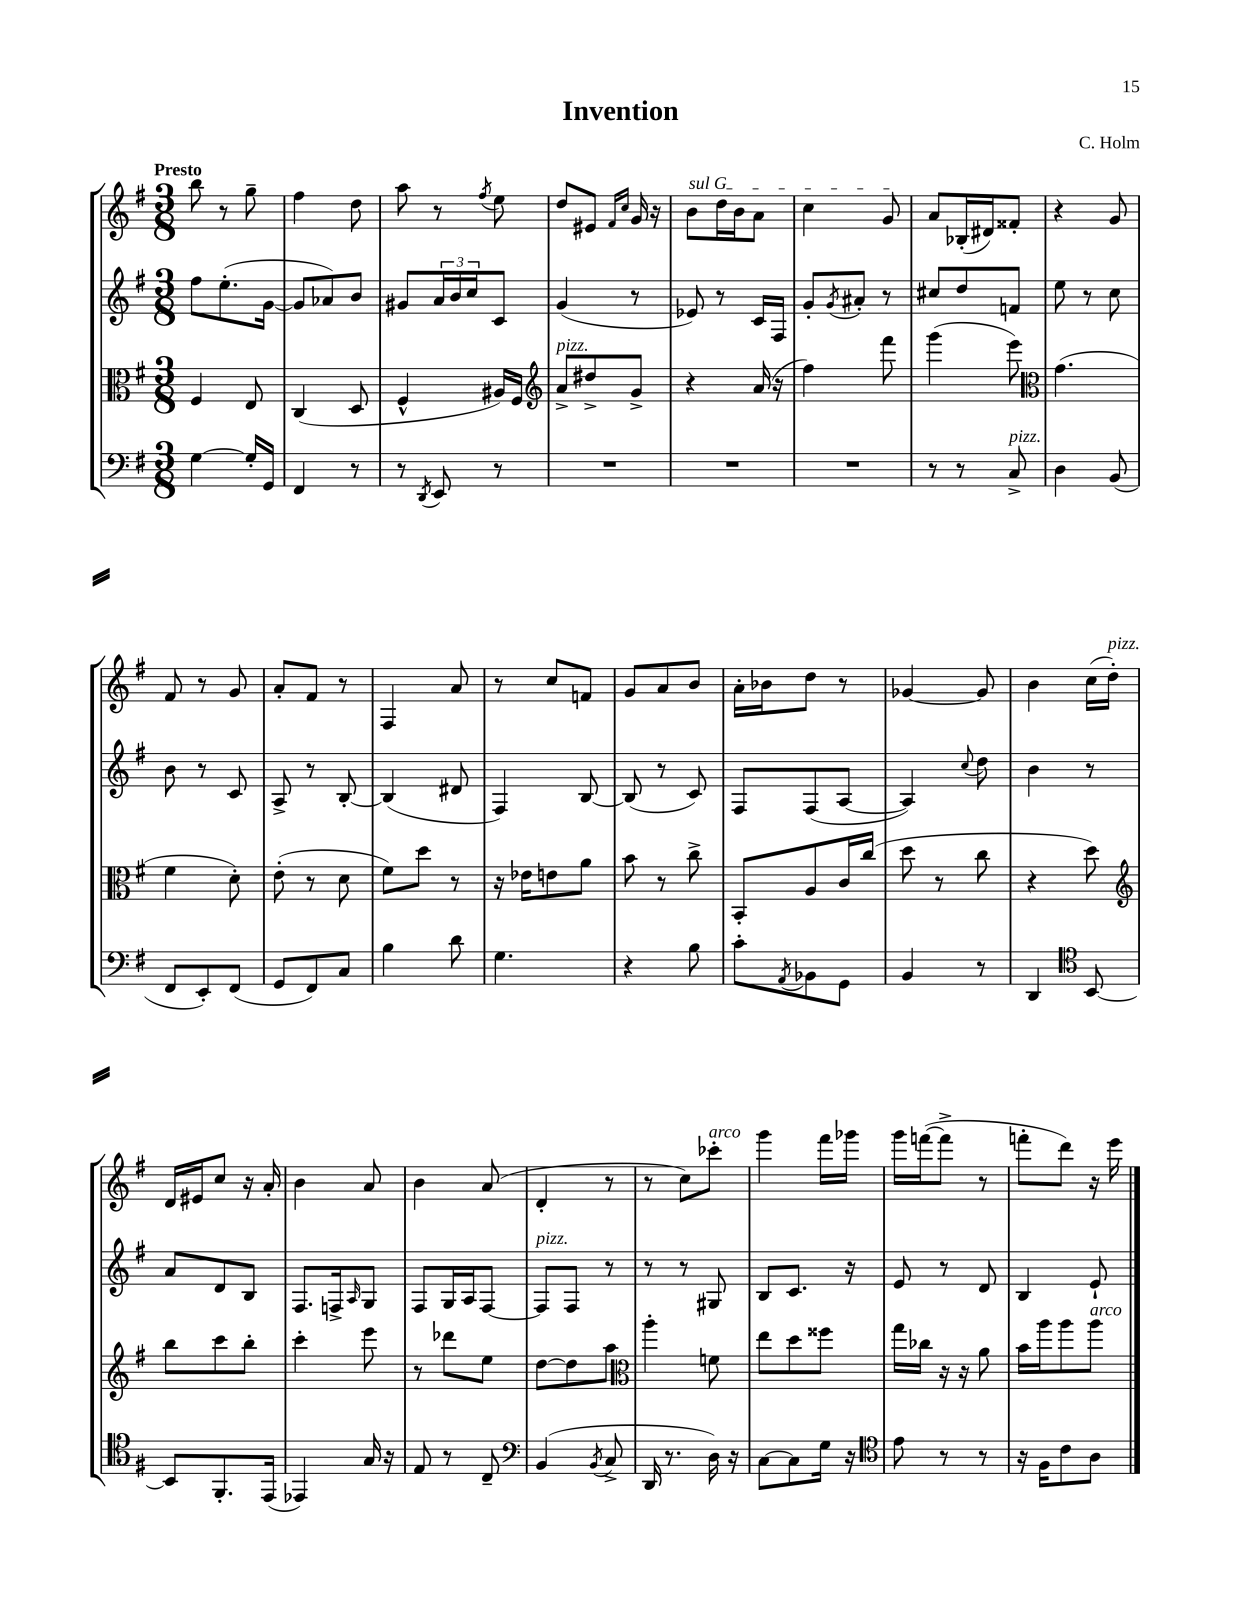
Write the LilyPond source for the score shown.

\header { title = "Invention" composer = "C. Holm" }
<<
\new StaffGroup <<
\new Staff = "s0" {
    \clef treble \key g \major \numericTimeSignature \time 3/8 \tempo "Presto"
    b''8 r8 g''8-- |
    fis''4 d''8 |
    a''8 r8 \acciaccatura { fis''8 } e''8 |
    d''8 eis'8 \grace { fis'16 c''16 } g'16 r16 |
    \once \override TextSpanner.bound-details.left.text = \markup { \italic "sul G" } b'8\startTextSpan d''16 b'16 a'8 |
    c''4 g'8\stopTextSpan |
    a'8 bes16-.( dis'16) fisis'8-. |
    r4 g'8 |
    fis'8 r8 g'8 |
    a'8-. fis'8 r8 |
    fis4 a'8 |
    r8 c''8 f'8 |
    g'8 a'8 b'8 |
    a'16-. bes'16 d''8 r8 |
    ges'4~ ges'8 |
    b'4 c''16( d''16-.^\markup { \italic "pizz." }) |
    d'16 eis'16 c''8 r16 a'16-. |
    b'4 a'8 |
    b'4 a'8( |
    d'4-. r8 |
    r8 c''8) ces'''8-.^\markup { \italic "arco" } |
    g'''4 fis'''16 ges'''16 |
    g'''16 f'''16~( f'''8-> r8 |
    f'''8-. d'''8) r16 e'''16 \bar "|." |
}
\new Staff = "s1" {
    \clef treble \key g \major \numericTimeSignature \time 3/8
    fis''8 e''8.-.( g'16~ |
    g'8 aes'8) b'8 |
    gis'8 \tuplet 3/2 { a'16 b'16 c''16 } c'8 |
    g'4( r8 |
    ees'8) r8 c'16 fis16 |
    g'8-. \acciaccatura { g'8 } ais'8-. r8 |
    cis''8 d''8 f'8 |
    e''8 r8 c''8 |
    b'8 r8 c'8 |
    a8-> r8 b8~-. |
    b4( dis'8 |
    fis4) b8~ |
    b8( r8 c'8) |
    fis8 fis8( a8~ |
    a4) \appoggiatura { c''8 } d''8 |
    b'4 r8 |
    a'8 d'8 b8 |
    fis8. f16-> \grace { a16 } g8 |
    fis8 g16 a16 fis8~ |
    fis8^\markup { \italic "pizz." } fis8 r8 |
    r8 r8 gis8 |
    b8 c'8. r16 |
    e'8 r8 d'8 |
    b4 e'8-! \bar "|." |
}
\new Staff = "s2" {
    \clef alto \key g \major \numericTimeSignature \time 3/8
    fis4 e8 |
    c4( d8 |
    fis4-^ ais16) fis16 |
    \clef treble a'8->^\markup { \italic "pizz." } dis''8-> g'8-> |
    r4 a'16( r16 |
    fis''4) fis'''8 |
    g'''4( e'''8) |
    \clef alto g'4.( |
    fis'4 d'8-.) |
    e'8-.( r8 d'8 |
    fis'8) d''8 r8 |
    r16 ees'16 e'8 a'8 |
    b'8 r8 c''8-> |
    b,8-. a8 c'16 c''16( |
    d''8 r8 c''8 |
    r4 d''8) |
    \clef treble b''8 c'''8 b''8-. |
    c'''4-. e'''8 |
    r8 des'''8 e''8 |
    d''8~ d''8 a''8 |
    \clef alto a''4-. f'8 |
    e''8 d''8 fisis''8 |
    g''16 ces''16 r16 r16 a'8 |
    b'16 a''16 a''8 a''8^\markup { \italic "arco" } \bar "|." |
}
\new Staff = "s3" {
    \clef bass \key g \major \numericTimeSignature \time 3/8
    g4~ g16-. g,16 |
    fis,4 r8 |
    r8 \acciaccatura { d,8 } e,8 r8 |
    R4. |
    R4. |
    R4. |
    r8 r8 c8->^\markup { \italic "pizz." } |
    d4 b,8( |
    fis,8 e,8-.) fis,8( |
    g,8 fis,8) c8 |
    b4 d'8 |
    g4. |
    r4 b8 |
    c'8-. \acciaccatura { a,8 } bes,8 g,8 |
    b,4 r8 |
    d,4 \clef tenor b,8~ |
    b,8 fis,8.-. e,16( |
    ees,4) g16 r16 |
    e8 r8 c8-- |
    \clef bass b,4( \acciaccatura { b,8 } c8-> |
    d,16 r8. d16) r16 |
    c8~ c8 g16 r16 |
    \clef tenor e'8 r8 r8 |
    r16 fis16 c'8 a8 \bar "|." |
}
>>
>>
\layout { \context { \Score \remove "Bar_number_engraver" } }
